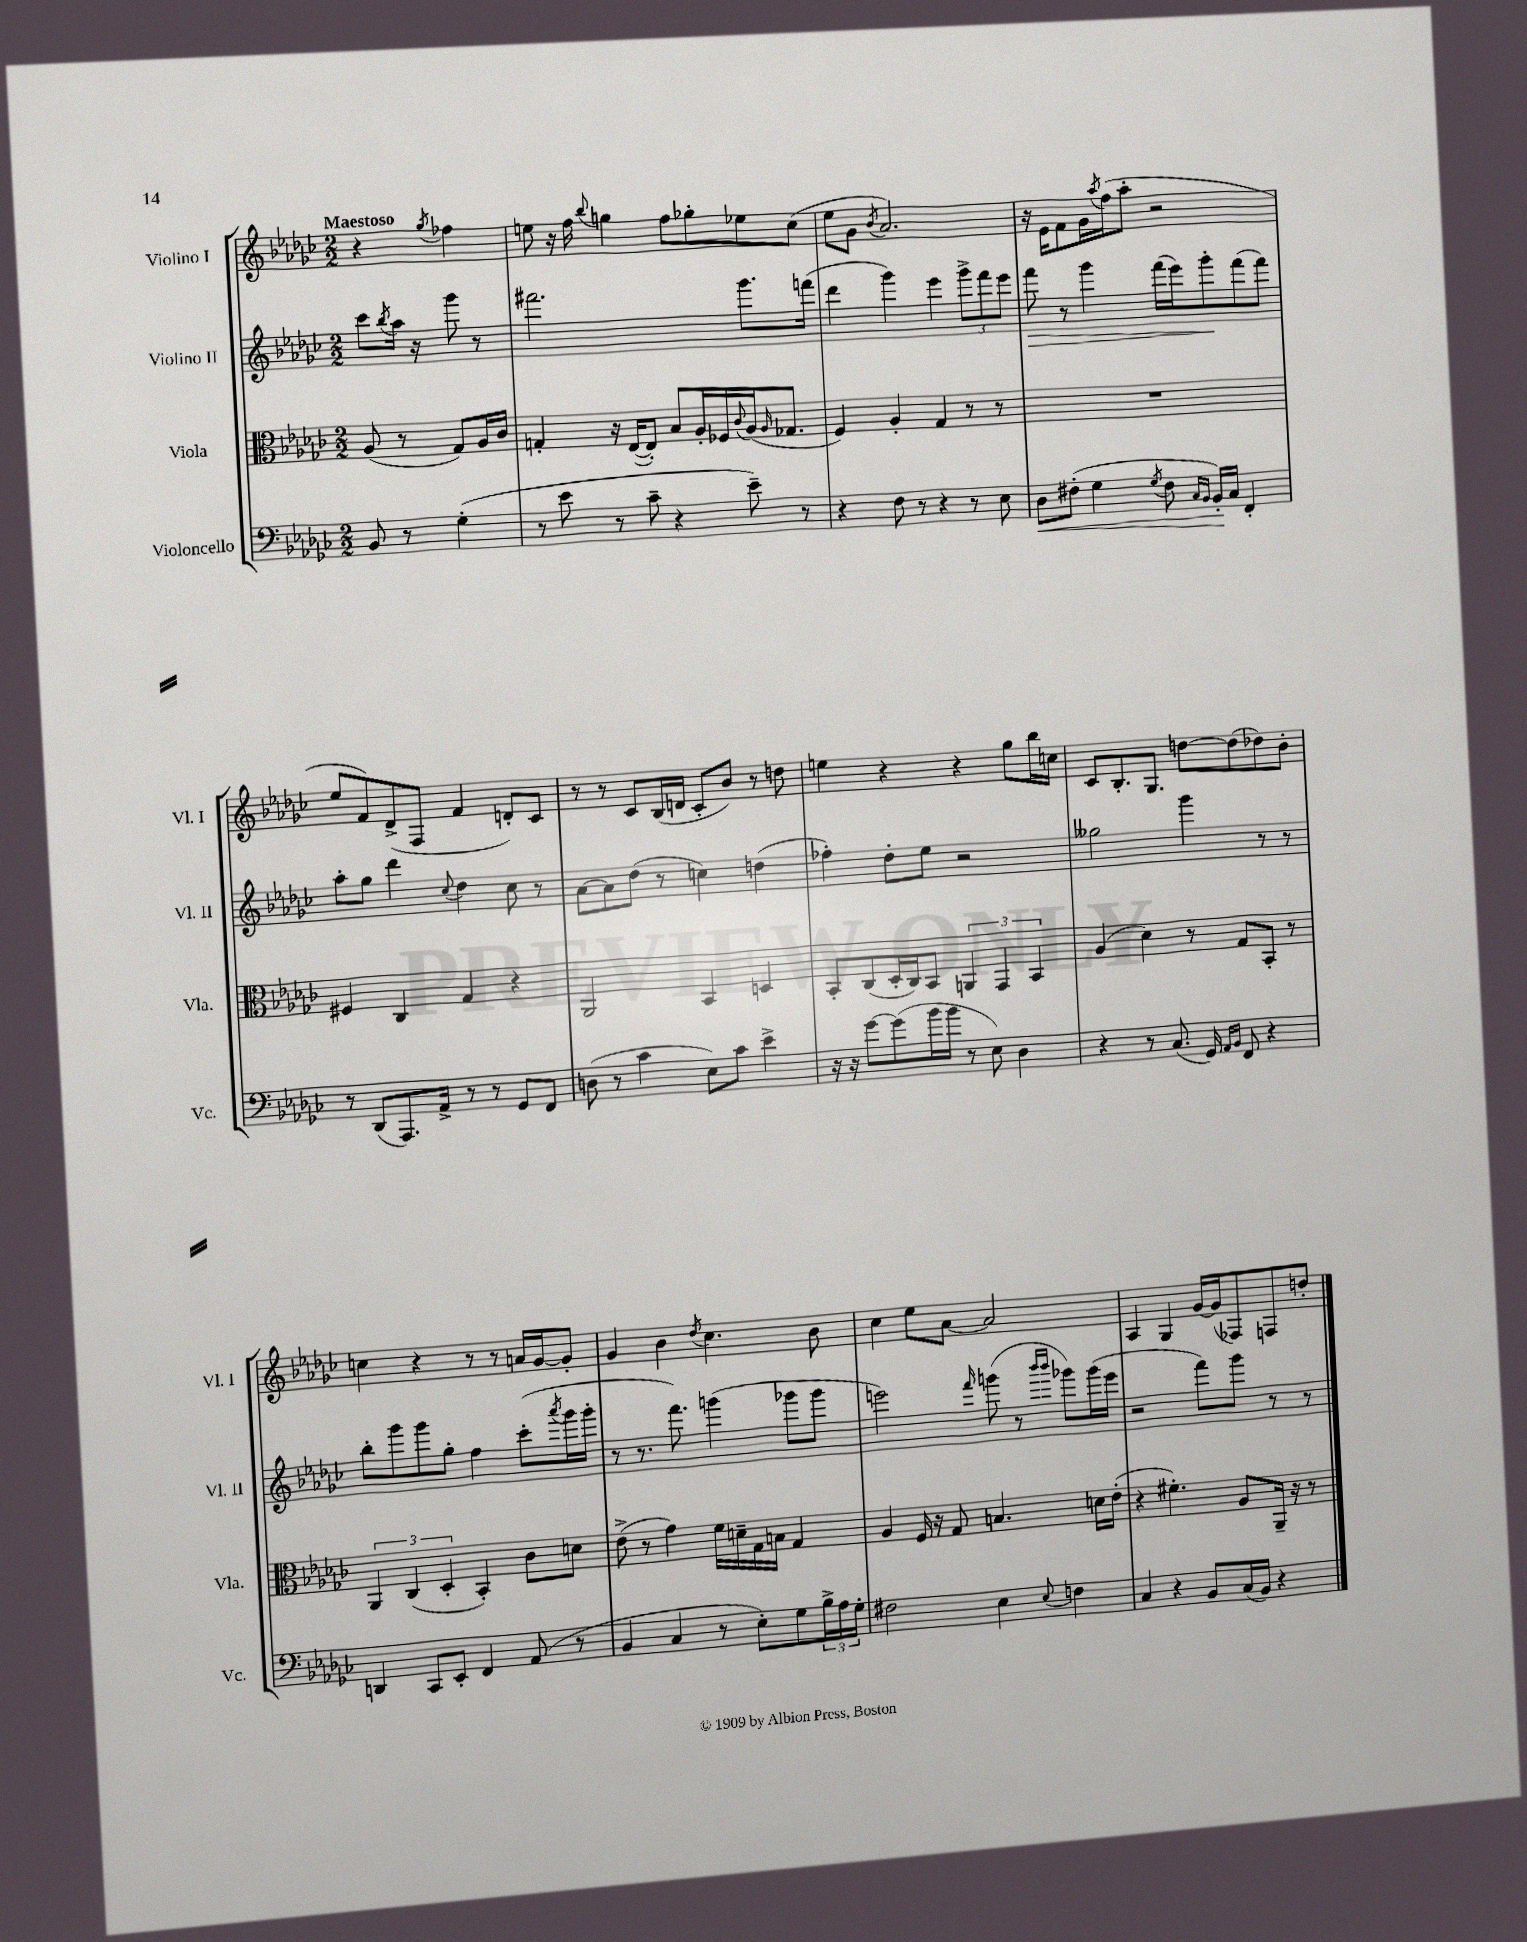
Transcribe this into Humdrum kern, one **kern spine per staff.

**kern	**dynam	**kern	**kern	**dynam	**kern
*part4	*part4	*part3	*part2	*part2	*part1
*staff4	*staff4	*staff3	*staff2	*staff2	*staff1
*I"Violoncello	*	*I"Viola	*I"Violino II	*	*I"Violino I
*I'Vc.	*	*I'Vla.	*I'Vl. II	*	*I'Vl. I
*clefF4	*	*clefC3	*clefG2	*	*clefG2
*k[b-e-a-d-g-c-]	*	*k[b-e-a-d-g-c-]	*k[b-e-a-d-g-c-]	*	*k[b-e-a-d-g-c-]
*M2/2	*	*M2/2	*M2/2	*	*M2/2
=	=	=	=	=	=
!	!	!	!	!	!LO:TX:a:B:t=Maestoso
8BB-/	.	(8A-/	8ccc-\L	.	4r
.	.	.	8qbb-/	.	.
8r	.	8r	16aa-\Jk	.	.
.	.	.	16r	.	.
.	.	.	.	.	8qgg-/
(4G-'\	.	8G-/L)	8ggg-\	.	4ff-X\
.	.	16A-/L	8r	.	.
.	.	16c-/JJ	.	.	.
=1	=1	=1	=1	=1	=1
8r	.	4Gn'/	2.fff#X\	.	8een\
8e-\	.	.	.	.	16r
.	.	.	.	.	16ff\
.	.	.	.	.	8qqbb-/
8r	.	16r	.	.	4ggn\
.	.	([16E-/KL	.	.	.
8c-~\	.	8E-'/J])	.	.	.
4r	.	8B-/L	.	.	8ff\L
.	.	16A-'/L	.	.	8gg-X'\
.	.	16F-X/	.	.	.
.	.	8qqc-/	.	.	.
8e-~\)	.	(16A-/J	8.ggg-\L	.	8ee-X\
.	.	16qqA-/	.	.	.
.	.	8.G-X/J	.	.	.
8r	.	.	.	.	(8cc-\J
.	.	.	(16fffn\Jk	.	.
=2	=2	=2	=2	=2	=2
4r	.	4F/)	4ddd-\	.	8ee-\L
.	.	.	.	.	8g-\J
.	.	.	.	.	8qb-/
8F\	.	4A-'/	4ggg-\)	.	2.a-/)
8r	.	.	.	.	.
4r	.	4G-/	4eee-\	.	.
8r	.	8r	12ggg-^\L	.	.
.	.	.	12fff\	.	.
8E-\	.	8r	.	.	.
.	.	.	12eee-\J	.	.
=3	=3	=3	=3	=3	=3
!	!LO:HP:b	!	!	!LO:HP:b	!
8D-\L	<	1r	8fff\	>	16r
.	.	.	.	.	16e-\KL
(8F#X'\J	.	.	8r	.	8f\
4G-\	.	.	4ggg-\	.	16g-\L
.	.	.	.	.	8qaa-/
.	.	.	.	.	(16ff\J
.	.	.	.	.	8aa-'\J
8qG-/	.	.	.	.	.
8F#\	.	.	(16fff\LL	.	2r
.	.	.	16eee-\J)	.	.
16qqC-/LL	.	.	.	.	.
16qqBB-/JJ	.	.	.	.	.
16BB-'/LL)	.	.	8ggg-'\	.	.
16C-/JJ	[	.	.	.	.
4FF'/	.	.	(8fff\	]	.
.	.	.	8fff\J)	.	.
!!LO:LB:g=z
=4	=4	=4	=4	=4	=4
8r	.	4F#X/	8aa-'\L	.	8ee-/L
(8DD-/L	.	.	8gg-\J	.	8f/)
8.AAA-/)	.	4C-/	4ddd-\	.	(8d-^/
.	.	.	.	.	8F/J
16AA-^/Jk	.	.	.	.	.
.	.	.	8qqcc-/	.	.
8r	.	4G-/	4dd-\	.	4f/
8r	.	.	.	.	.
8GG-/L	.	4r	8cc-\	.	8dn'/L)
8FF/J	.	.	8r	.	8c-/J
=5	=5	=5	=5	=5	=5
(8Dn\	.	2AA-/	[8a-\L	.	8r
8r	.	.	8a-\]	.	8r
4c-\	.	.	(8dd-\J	.	8c-/L
.	.	.	8r	.	(16B-/L
.	.	.	.	.	16dn/JJ
8E-\L)	.	4BB-/	4ccn\)	.	8c-'/L
8c-\J	.	.	.	.	8b-/J)
4e-^\	.	4Dn/	(4ddn\	.	8r
.	.	.	.	.	8ddn\
=6	=6	=6	=6	=6	=6
16r	.	8BB-'/L	4ff-X'\)	.	4een\
16r	.	.	.	.	.
[8g-\L	.	(8C-/	.	.	.
(8g-\]	.	16D-'/L	8dd-'\L	.	4r
.	.	16C-/J)	.	.	.
16b-\L	.	8BB-/J	8ee-\J	.	.
16b-\JJ	.	.	.	.	.
8r	.	6AAn/	2r	.	4r
8E-\)	.	.	.	.	.
.	.	6GG-/	.	.	.
4D-\	.	.	.	.	8gg-\L
.	.	6BB-/	.	.	.
.	.	.	.	.	16bb-\L
.	.	.	.	.	16ccn\JJ
=7	=7	=7	=7	=7	=7
4r	.	(4A-/	2gg--X\	.	8c-/L
.	.	.	.	.	8.B-'/
8r	.	4d-\)	.	.	.
.	.	.	.	.	8.G-/J
(8.C-/	.	.	.	.	.
.	.	8r	4ggg-\	.	[8ddn\L
16GG-/)	.	.	.	.	.
16qqAA-/LL	.	.	.	.	.
16qqBB-/JJ	.	.	.	.	.
8FF/	.	8G-/L	.	.	(8dd\]
4r	.	8BB-'/J	8r	.	8dd-X\)
.	.	8r	8r	.	8b-'\J
!!LO:LB:g=z
=8	=8	=8	=8	=8	=8
4DDn/	.	6AA-/	8bb-'\L	.	4ccn\
.	.	.	8ggg-\	.	.
.	.	(6C-/	.	.	.
8CC-/L	.	.	8ggg-\	.	4r
.	.	6D-'/	.	.	.
8EE-'/J	.	.	8gg-'\J	.	.
4FF/	.	4BB-'/)	4ff\	.	8r
.	.	.	.	.	8r
(8AA-/	.	8c-\L	(8ccc-'\L	.	16an/LL
.	.	.	.	.	[16g-/J
.	.	.	8qaaa-/	.	.
8r	.	8dn\J	16ggg-\L	.	8g-'/J]
.	.	.	16ggg-'\JJ	.	.
=9	=9	=9	=9	=9	=9
4BB-/	.	(8e-^\	8r	.	4g-/
.	.	8r	8.r	.	.
4C-/	.	4g-\)	.	.	4b-\
.	.	.	8.fff\)	.	.
.	.	.	.	.	8qdd-/
8r	.	16f\LL	(4gggn\	.	4.cc-\
.	.	16dn~\	.	.	.
8E-'\L)	.	16G-\	.	.	.
.	.	16Bn\JJ	.	.	.
8G-\	.	4G-/	8ggg-X\L	.	.
24B-^\L	.	.	8ggg-\J	.	8b-\
24A-\	.	.	.	.	.
24G-'\JJ	.	.	.	.	.
=10	=10	=10	=10	=10	=10
2F#X\	.	4A-/	2eeen\)	.	4cc-\
.	.	16F/	.	.	8ee-\L
.	.	16r	.	.	.
.	.	8G-/	.	.	[8a-\J
.	.	.	16qqfff/	.	.
4E-\	.	4.Bn/	(8gggn\	.	2a-/]
.	.	.	8r	.	.
.	.	.	16qqbbb-/LL	.	.
8qqE-/	.	.	16qqbbb-/JJ	.	.
4Fn\	.	.	8ggg-X\L)	.	.
.	.	16dn\LL	(16ggg-\L	.	.
.	.	(16e-'\JJ	16eee\JJ	.	.
=11	=11	=11	=11	=11	=11
4C-/	.	4r	2r	.	4A-/
4r	.	4.f#X'\)	.	.	4G-/
8BB-/L	.	.	8fff\L)	.	[16g-/LL
.	.	.	.	.	(16g-/J]
(16C-/L	.	8A-/L	8ggg-\J	.	8F-X/)
16BB-/JJ)	.	.	.	.	.
4r	.	16AA-~/Jk	8r	.	8Fn/
.	.	16r	.	.	.
.	.	8r	8r	.	8ddn'/J
==	==	==	==	==	==
*-	*-	*-	*-	*-	*-
